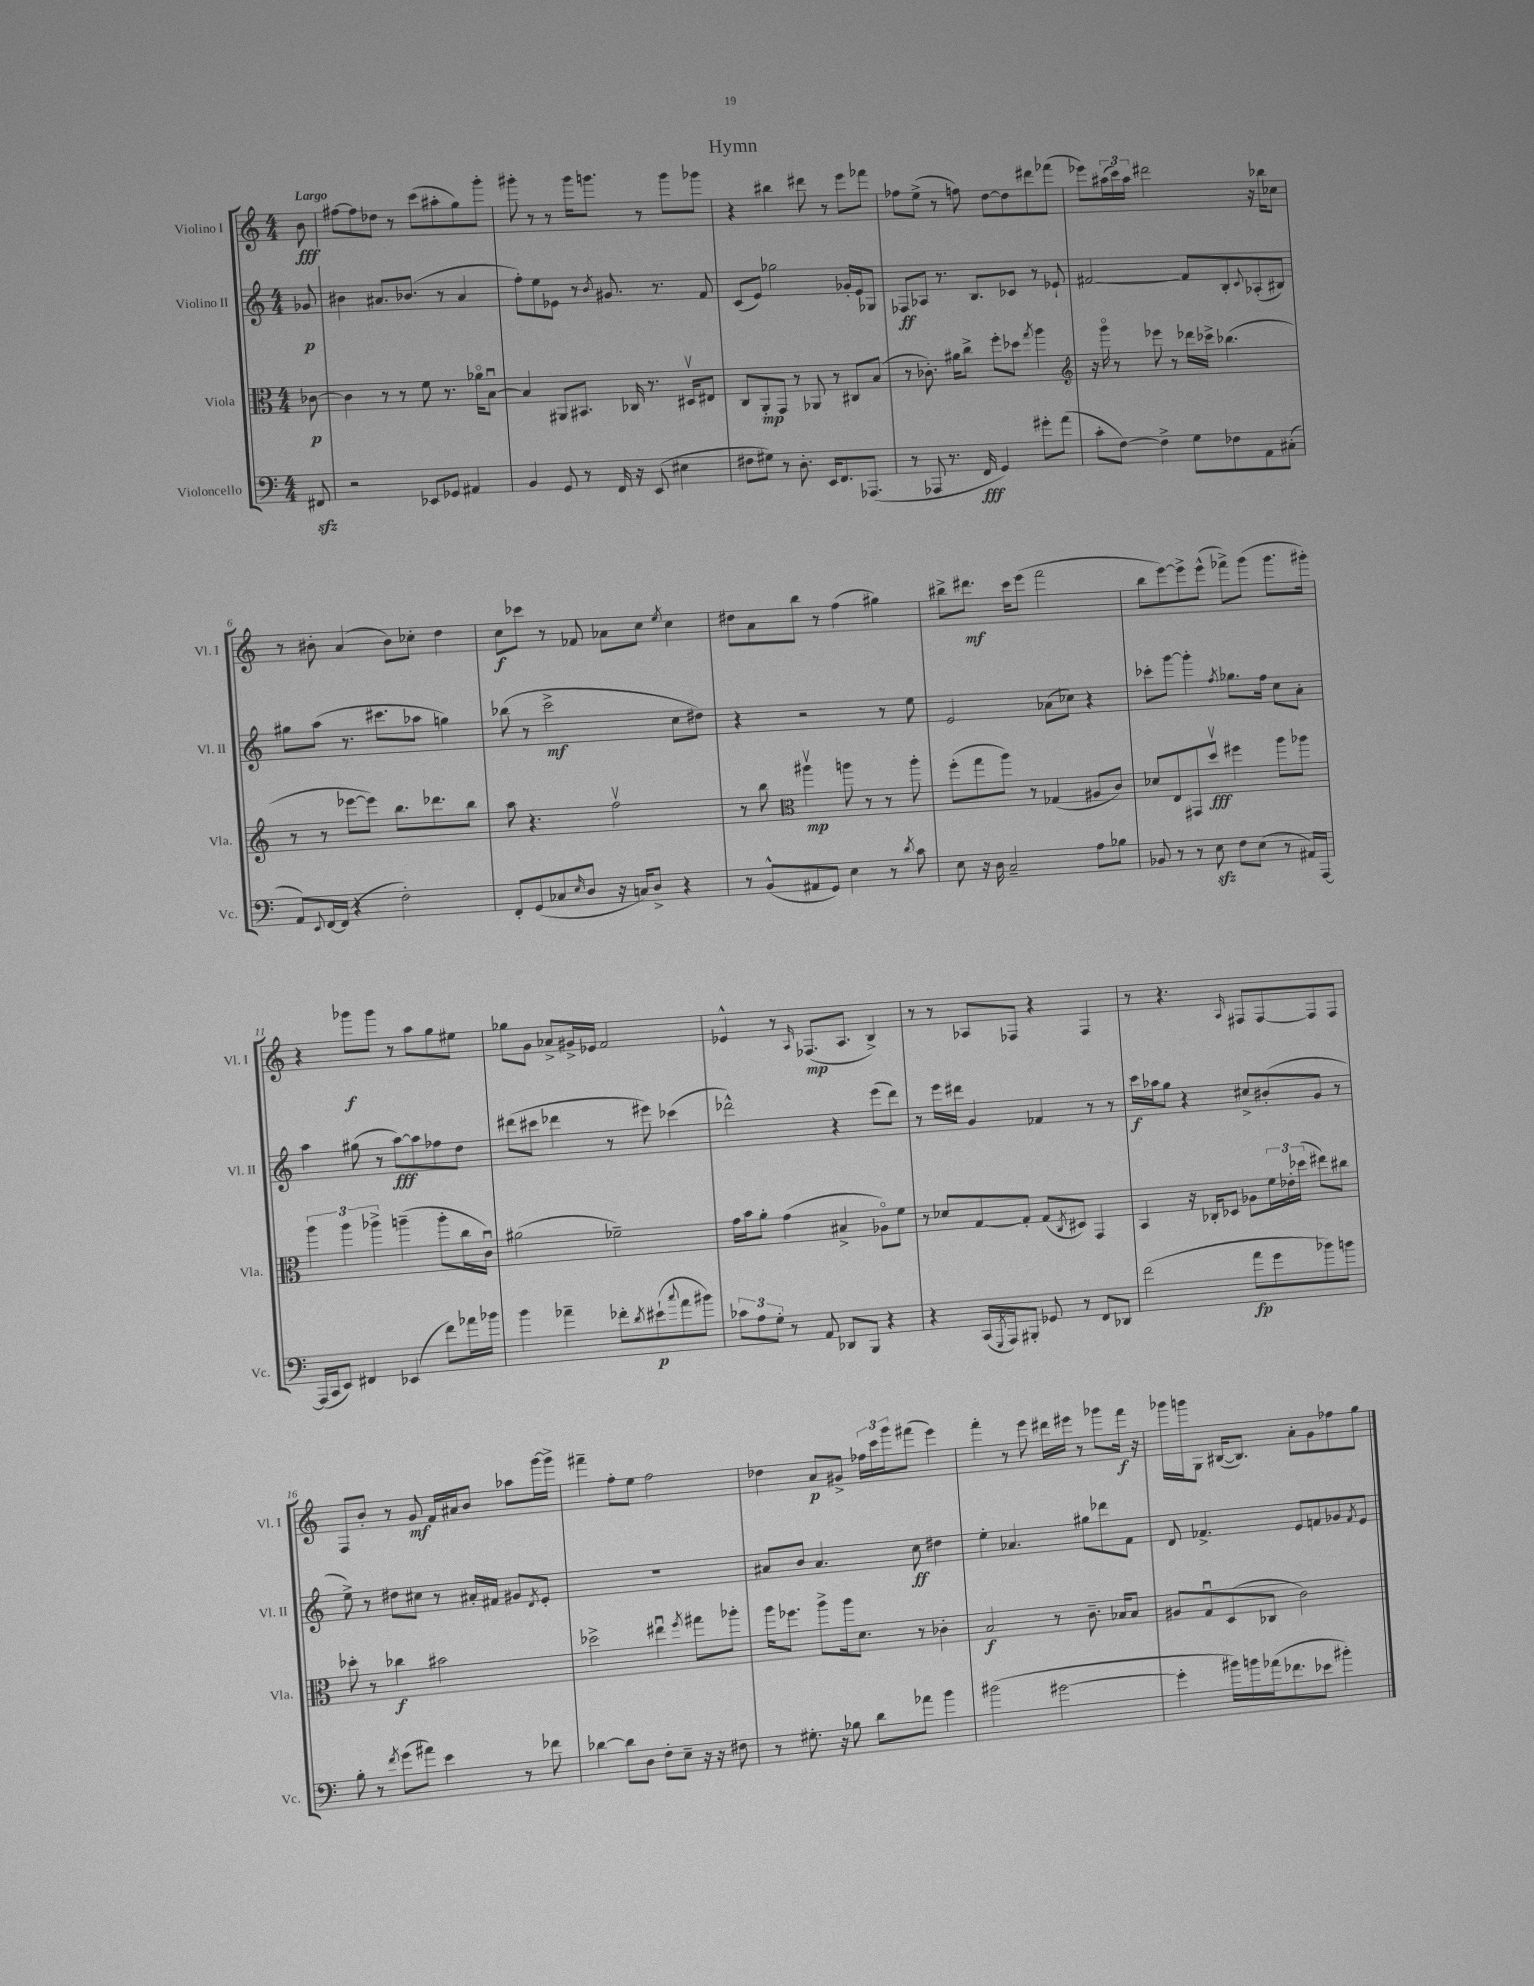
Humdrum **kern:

**kern	**kern	**kern	**kern
*staff4	*staff3	*staff2	*staff1
*clefF4	*clefC3	*clefG2	*clefG2
*k[]	*k[]	*k[]	*k[]
*M4/4	*M4/4	*M4/4	*M4/4
8FF#/	[8c-\	8g-/	8b\
=	=	=	=
2r	4c-\]	4b#\	[8ff#\L
.	.	.	8ff#\]
.	8r	8.a#/L	8dd-\J
.	8r	.	8r
.	.	(8.b-/J	.
8EE-/L	8f\	.	(8ccc\L
8GG-/J	8.r	8r	8aa#'\
4AA#/	.	4a#/	8gg\)
.	16a-o\LK	.	.
.	[8Bu\J	.	8ggg'\J
=	=	=	=
4BB/	4B/]	8ff'\L)	8ggg#'\
.	.	8ee\	8r
8GG/	8AA#/L	8e-\J	8r
8r	8.BB#/J	8r	16ggg#\LK
.	.	.	8.ggg\J
.	.	8qb/	.
16FF/	.	8.g#/	.
16r	16C-/	.	.
(8EE/	8.r	.	8r
.	.	8.r	.
4E#\	.	.	8ggg\L
.	16D#v/LK	.	.
.	8E#/J	8f/	8ggg-\J
=	=	=	=
8F#\L	8C/L	(8c/L	4r
8G#\J)	8AA'/	8e/J)	.
8r	8GG/J	2gg-\	4bb#\
8.D'\	8r	.	.
.	8AA-/	.	8ddd#\
16EE/LK	.	.	.
8.FF/	8r	.	8r
.	8C#/L	16g-'/LL	8eee\L
(8.AAA-/J	.	16e/J	.
.	(8B/J	8G-/J	8fff-\J
=	=	=	=
8r	8r	8F-/L	8ff-\L
8AAA-/	8.c-'\)	8A-/J	(8ee^\J
8.r	.	8.r	8r
.	16a#\LK	.	.
.	8cc^\J	.	8ff\)
16FF/	.	8.B/L	.
4GG/)	8ff'\L	.	[8dd\L
.	8dd-\J	8c-/J	8dd\]
.	8qgg/	.	.
8g#'\L	4aa\	8r	8ddd#\
(8a\J	.	8e-`/	(8fff-\J
=	=	=	=
*	*clefG2	*	*
8c'\L	16r	[2f#/	8eee-\L)
.	16gggo\	.	.
[8F\J)	8r	.	(24aa#\L
.	.	.	24ccc\)
.	.	.	24aa#\JJ
4F^\]	8eee-\	.	2ddd#\
.	8r	.	.
8G\L	16ddd-\LL	8f#/]L	.
.	16ccc-^\JJ	.	.
8F-\	(4.bb-\	8B'/	.
.	.	8qqc/	.
8AA\	.	(8A-'/	16r
.	.	.	16bb-\LK
(8C#'\J	.	8B#/J)	8cc-\J
=	=	=	=
8AA/L)	8r	8gg#\L	8r
8qqEE/	.	.	.
[16FF/L	8r	(8aa\J	8b#'\
(16FF/]JJ	.	.	.
4r	[8eee-\L	8.r	(4a/
.	8eee-\]J)	.	.
.	.	8.ccc#\L	.
2F'\)	8.bb\L	.	8b#\L)
.	.	8aa-\J	8cc-'\J
.	8.ddd-\	.	.
.	.	4gg\)	4dd\
.	8bb\J	.	.
=	=	=	=
8FF'/L	8aa\	(8bb-\	8cc\L
(8GG/	4.r	8r	8ccc-\J
8C-/	.	2ccc^\	8r
16qqE/	.	.	.
8D/J	.	.	8f-/
16r	2ffv\	.	8a-\L
16C/LK)	.	.	.
8D^/J	.	.	8cc\J
.	.	.	8qee/
4r	.	8cc\L	4cc\
.	.	8dd#\J)	.
=	=	=	=
8r	8r	4r	8dd#\L
(8BB^^/L	8bb\	.	8a\
*	*clefC3	*	*
8AA#/	4aa#v\	2r	8bb\J
8GG/J)	.	.	8r
4E\	8aa\	.	(4ff\
.	8r	.	.
8r	8r	8r	4gg#\)
8qd/	.	.	.
8c\	8aa'\	8ee\	.
=	=	=	=
8E\	(8ff'\L	2e/	8bb#^\L
16r	8gg\	.	8.ddd#\J
16D\	.	.	.
2C~/	8aa\J)	.	.
.	.	.	16ccc\LK
.	8r	.	(8eee\J
.	(4G-/	(8a-\L	2fff\
.	.	8cc-\J)	.
8A\L	8A#/L	4r	.
8B-\J	8c/J)	.	.
=	=	=	=
8BB-/	8d-/L	8ccc-'\L	8bb\L
8r	8E/	[8ggg\J	[8eee\)
8r	8GG#/	4ggg'\]	8eee^\]
8E\	8ddv/J	.	(8eee^^\J
.	.	8qff/	.
8F\L	4ff#\	8.gg-\L	8fff-^\L)
(8E\J	.	.	(8ggg\J
.	.	16ff\Jk	.
8r	8aa\L	8cc\L	8.ggg\L
16AA#/LL)	8aa-\J	8a'\J	.
[16AAA/JJ	.	.	16ggg#'\Jk)
=	=	=	=
(16AAA/]LL	6aa\	4aa\	4r
16CC/J	.	.	.
8EE/J)	.	.	.
.	6aa\	.	.
4FF#/	.	(8gg#\	8ggg-\L
.	6aa-^\	.	.
.	.	8r	8ggg-\J
(4EE-/	(4aa~\	[8aa\L)	8r
.	.	8aa\]	8aa\L
8f\L)	8aa'\L	8ff-\	8gg\
16a-\L	16cc\L	8dd\J	8ee#\J
16b-\JJ	16cu\JJ)	.	.
=	=	=	=
4b\	(2a#\	(8ddd#\L	8gg-\L
.	.	8ccc#\J	8g\J
4a-~\	.	4ddd-\	8a-^/L
.	.	.	16g#^/L
.	.	.	16e-/JJ
8f-'\L	2f-~\)	8r	2f/
8qd/	.	.	.
(8e#`\	.	8eee#\)	.
8qqcc/	.	.	.
8a-\	.	(4ccc-\	.
8b#\J)	.	.	.
=	=	=	=
12c-\L	16g\LL	2ddd-^^\)	4e-^^/
.	16b\J	.	.
12A\	.	.	.
.	8a'\J	.	.
12G'\J	.	.	.
8r	(4g\	.	8r
.	.	.	16qqA/
8AA/	.	.	(8.F-/L
8DD-/L	4B#^/	4r	.
.	.	.	8.A/J
8BBB/J	.	.	.
4r	8A-o\L)	(8eee\L	4B^/)
.	8f\J	8ddd-\J)	.
=	=	=	=
4r	8r	8r	8r
.	8d-/L	16eee\LL	8r
.	.	16ddd#\JJ	.
(16CC/LL	[8G/	4g/	8A-/L
8qGGG/	.	.	.
16AAA/J)	.	.	.
8BBB#'/J	8G'/]J	.	8F-/J
8GG-/	(8G/L	4f-/	4r
.	8qC/	.	.
8r	8D#/J)	.	.
8FF/L	4GG/	8r	4F-/
8DD-/J	.	8r	.
=	=	=	=
(2f\	4BB/	16ccc\LL	8r
.	.	16aa-\J	.
.	.	8gg\J	4.r
.	16r	4r	.
.	16C-'/LK	.	.
.	8D-/J	.	.
.	.	.	16qqA/
8a\L	8A-\L	8cc#^/L	8F#/L
8g\	24f\L	(8b#'/	[8F#/
.	24e-'\	.	.
.	(24dd-\JJ	.	.
8b-\)	8ee#\L)	8g/J	8F#/]
8b\J	8cc#\J	8r	8F#/J
=	=	=	=
8B'\	8dd-'\	8ee^\)	8F/L
8r	8r	8r	8b'/J
8qf/	.	.	.
(8g\L	4cc-\	8dd#\L	8r
8a#\J)	.	8cc#\J	8g/
4e\	2b#\	8r	16f/LL
.	.	.	16a#/J
.	.	16a#'/LL	8b/J
.	.	16f#/JJ	.
8r	.	8g#/L	8aa-\L
.	.	8qd/	.
8f-\	.	8e'/J	[16ggg\L
.	.	.	16ggg^\]JJ
=	=	=	=
[4d-\	2dd-^\	1r	4fff#~\
8d-\]L	.	.	8ff'\L
8D\J	.	.	8ee\J
8F'\L	4ee#u\	.	2ff\
8E~\J	.	.	.
.	8qff/	.	.
16r	8gg#\L	.	.
16r	.	.	.
8F#\	8aa-'\J	.	.
=	=	=	=
8r	16aa\LK	8a#/L	4dd-\
.	8.ff-\J	.	.
8.G#'\	.	8b/J	.
.	8aa^\L	4.a#/	8a/L
16r	.	.	.
8B-\	16aa\k	.	8g#^/J
.	8.d\J	.	.
8d\L	.	.	24ff-\LL
.	.	.	24ccc\
.	.	.	24ggg\J
8a-\J	8r	8cc\	(8fff#\J
4b\	4c-'\	4dd#\	4eee\)
=	=	=	=
(2b#\	2B/	4ee'\	4fff'\
.	.	4.a-/	8r
.	.	.	8eee\
[2g#\	8r	.	16ddd#\LL
.	.	.	16eee#\JJ
.	8.c~\	8gg#\L	8r
.	.	8ddd-\	8ggg-\L
.	16B-/LK	.	.
.	8B-/J	8f\J	16fff\Jk
.	.	.	16r
=	=	=	=
4g#'\]	8A#/L	8d/	16ggg-\LL
.	.	.	16ggg\J
.	8Gu/	4.f-^/	8G\J
16b#\LL)	(8D/	.	([16B#/LK
16b\	.	.	8.B#/]J)
(16a-\J	8C-/J	.	.
8.f-\	.	.	.
.	2c\)	8e/L	8a'\L
8e-\J	.	8f/	8g\
4b#'\)	.	8g-/	8ff-\
.	.	8qf/	.
.	.	8e/J	8gg\J
==	==	==	==
*-	*-	*-	*-
